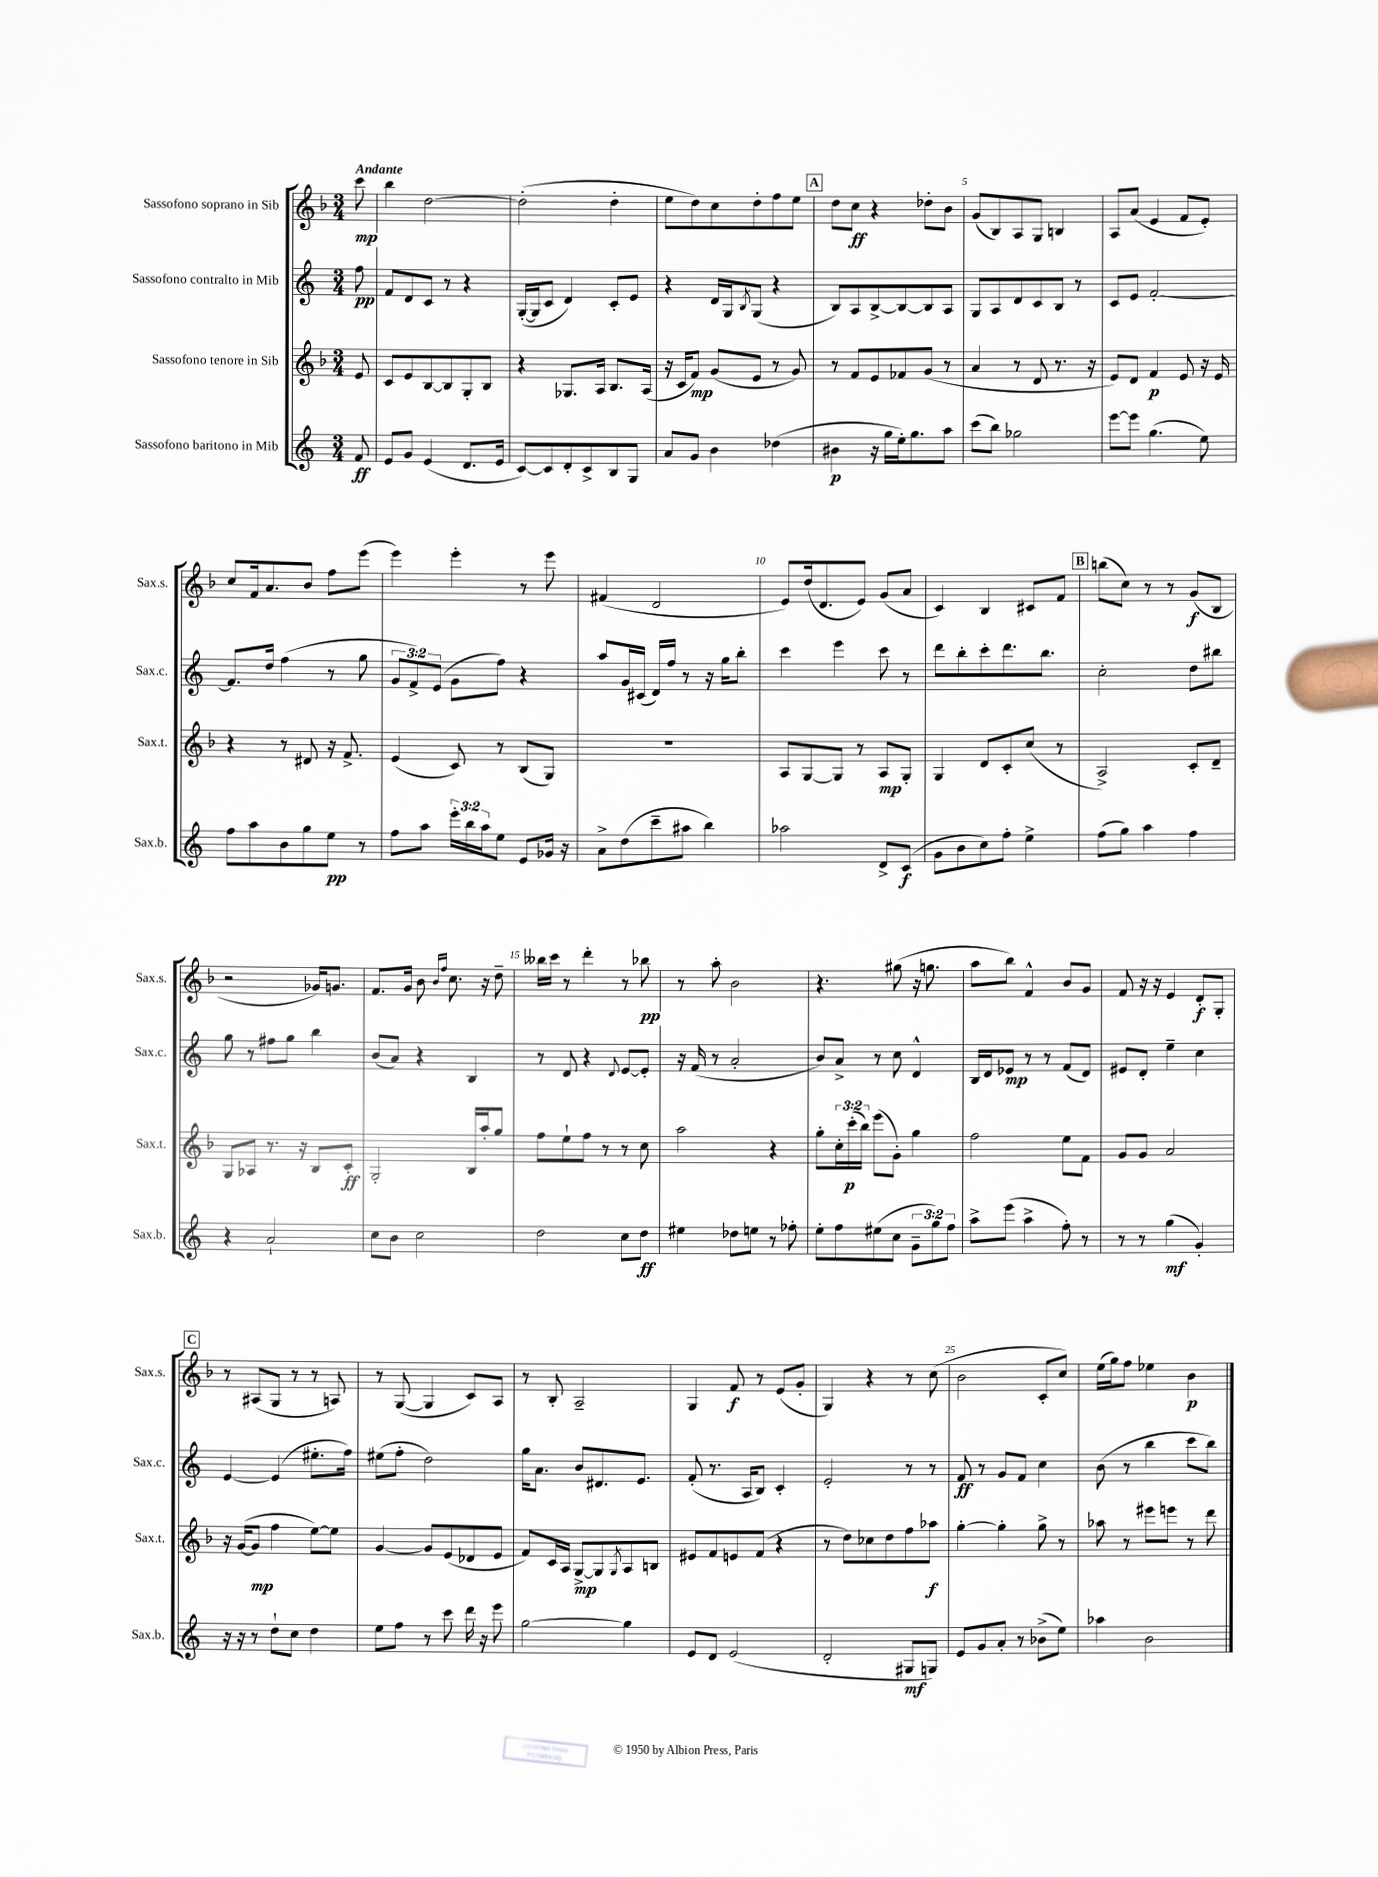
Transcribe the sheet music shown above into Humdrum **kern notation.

**kern	**kern	**kern	**kern
*staff4	*staff3	*staff2	*staff1
*clefG2	*clefG2	*clefG2	*clefG2
*k[]	*k[b-]	*k[]	*k[b-]
*M3/4	*M3/4	*M3/4	*M3/4
8f	8e	8ff	8ccc
=	=	=	=
8e	8c	8f	4bb-
8g	8e	8d	.
(4e	[8B-	8c	[2dd
.	8B-]	8r	.
8.d	8G'	4r	.
.	8B-	.	.
16e	.	.	.
=	=	=	=
[8c)	4r	([16G'	(2dd']
.	.	16G]	.
8c]	.	8c	.
8d'	8.G-	4d)	.
8c^	.	.	.
.	16A	.	.
8B	8.B-	8c'	4dd'
8G	.	8e	.
.	(16A	.	.
=	=	=	=
8a	16r	4r	8ee
.	16c	.	.
8g	8f)	.	8dd)
4b	(8g	16d	8cc
.	.	16G	.
.	.	8qB	.
.	8e	(8G	8dd'
(4dd-	8r	4r	8ff
.	8g)	.	8ee
=	=	=	=
4b#	8r	8B)	8dd
.	8f	8A	8cc
16r	8e	[8B^	4r
16gg	.	.	.
16ee')	8f-	8B_	.
8.gg	.	.	.
.	(8g	8B]	8dd-'
8aa	8r	8A	8b-
=	=	=	=
(8ccc	4a	8G	(8g
8bb)	.	8A	8B-)
2gg-	8r	8d	8A
.	8d	8c	8G
.	8.r	8B	4B
.	.	8r	.
.	16r	.	.
=	=	=	=
[8eee	8e)	8c	8A
8eee]	8d	8e	(8a
(4.gg	4f	[2f'	4e
.	8e	.	8f
8ee)	16r	.	8e')
.	16e	.	.
=	=	=	=
8ff	4r	8.f]	8cc
8aa	.	.	16f
.	.	16dd	8.a
8b	8r	(4ff	.
8gg	8d#	.	8b-
8ee	16r	8r	8ff
.	8.f^	.	.
8r	.	8gg	(8eee
=	=	=	=
8ff	(4e	12g	4eee)
.	.	12f^)	.
8aa	.	.	.
.	.	(12e	.
24eee'	8c)	8g	4eee'
24bb	.	.	.
24aa	.	.	.
8ee	8r	8ff)	.
8e	(8B-	4r	8r
16g-	8G)	.	8eee
16r	.	.	.
=	=	=	=
8a^	2.r	8aa	(4f#
(8dd	.	16g	.
.	.	(16c#	.
8ccc~	.	16d)	2d
.	.	16ff	.
8aa#	.	8r	.
4bb)	.	16r	.
.	.	16gg	.
.	.	8bb'	.
=	=	=	=
2aa-	8A	4ccc	8e)
.	[8G	.	(16dd
.	.	.	8.d
.	8G]	4eee	.
.	8r	.	8e)
8d^	8A	8ccc	(8g
(8c	8G'	8r	8a
=	=	=	=
8g	4G	8ddd	4c)
8b	.	8bb'	.
8cc)	8d	8ccc'	4B-
8ff'	8c'	8.ddd	.
4ee^	(8cc	.	8c#
.	.	8.bb	.
.	8r	.	8f
=	=	=	=
(8ff	2A^)	2cc'	(8bb
8gg)	.	.	8cc)
4aa	.	.	8r
.	.	.	8r
4ff	8c'	8dd	(8g
.	8d~	8bb#	8B-
=	=	=	=
4r	8G	8gg	2r
.	8A-	8r	.
2a`	8.r	8ff#	.
.	.	8gg	.
.	16r	.	.
.	8B-	4bb	16g-)
.	.	.	8.g
.	8c'	.	.
=	=	=	=
8cc	2G'	(8b	8.f
8b	.	8a)	.
.	.	.	16g
2cc	.	4r	8b-
.	.	.	16qqb-
.	.	.	16qqff
.	.	.	8.cc
.	16B-	4B	.
.	16aa'	.	16r
.	8gg	.	8dd~
=	=	=	=
2dd	8ff	8r	16bb--
.	.	.	16ccc
.	8ee`	8d	8r
.	8ff	4r	4ddd'
.	8r	.	.
.	.	8qqd	.
8cc	8r	[8e	8r
8dd	8cc	8e']	8bb-
=	=	=	=
4ee#	2aa	16r	8r
.	.	(16f	.
.	.	8r	8aa'
8dd-	.	2a'	2b-
8ee	.	.	.
8r	4r	.	.
8ff-'	.	.	.
=	=	=	=
8ee'	8gg'	8b)	4.r
8ff	24cc'	8a^	.
.	(24ccc'	.	.
.	24bb-)	.	.
(8ee#	(8eee	8r	.
8cc	8g')	8cc	(8gg#
12g~	4gg	4d^^	16r
.	.	.	8.gg
12gg)	.	.	.
12ff	.	.	.
=	=	=	=
8aa^	2ff	16B	8aa
.	.	16d	.
(8eee	.	8e-	8bb-)
4aa^	.	8r	4f^^
.	.	8r	.
8ff')	8ee	(8f	8b-
8r	8f	8d)	8g
=	=	=	=
8r	8g	8e#	8f
8r	8g	8d'	16r
.	.	.	16r
(4gg	2a	4ee~	4e
4g')	.	4cc	8d'
.	.	.	8G'
=	=	=	=
16r	16r	[4e	8r
16r	([16g	.	.
8r	8g]	.	(8A#
8dd`	4ff	(4e]	8G
8cc	.	.	8r
4dd	[8ee)	8.ee#'	8r
.	8ee]	.	8A)
.	.	16ff)	.
=	=	=	=
8ee	[4g	(8ee#	8r
8ff	.	8ff'	([8G
8r	8g]	2dd)	4G]
8ccc	(8e	.	.
16ddd	8d-	.	8c)
16r	.	.	.
8eee	8e	.	8A
=	=	=	=
[2gg	8f)	16gg	8r
.	.	8.a	.
.	16c	.	8B-'
.	16A	.	.
.	[8G^	8b	2A~
.	8G]	8.d#	.
.	8qG	.	.
4gg]	8A	.	.
.	.	8.e	.
.	8B	.	.
=	=	=	=
8e	8e#	(8f'	4G
8d	8f	8.r	.
(2e	8e	.	8f
.	.	16A	.
.	(8f	8B)	8r
.	4r	4c'	(8e
.	.	.	8g'
=	=	=	=
2d'	8r	2e'	4G)
.	8dd)	.	.
.	8cc-	.	4r
.	8dd	.	.
8G#	8ff	8r	8r
8G)	8aa-	8r	(8cc
=	=	=	=
8e	[4gg'	8f	2b-
8g	.	8r	.
8a'	4gg']	8g	.
8r	.	8f	.
(8b-^	8gg^	4cc	8c'
8ee)	8r	.	8cc)
=	=	=	=
4aa-	8aa-	(8b	(16ee
.	.	.	16gg)
.	8r	8r	8ff
2b	8eee#	4bb	4ee-
.	8eee	.	.
.	8r	8ccc	4b-
.	8ddd	8bb)	.
==	==	==	==
*-	*-	*-	*-
